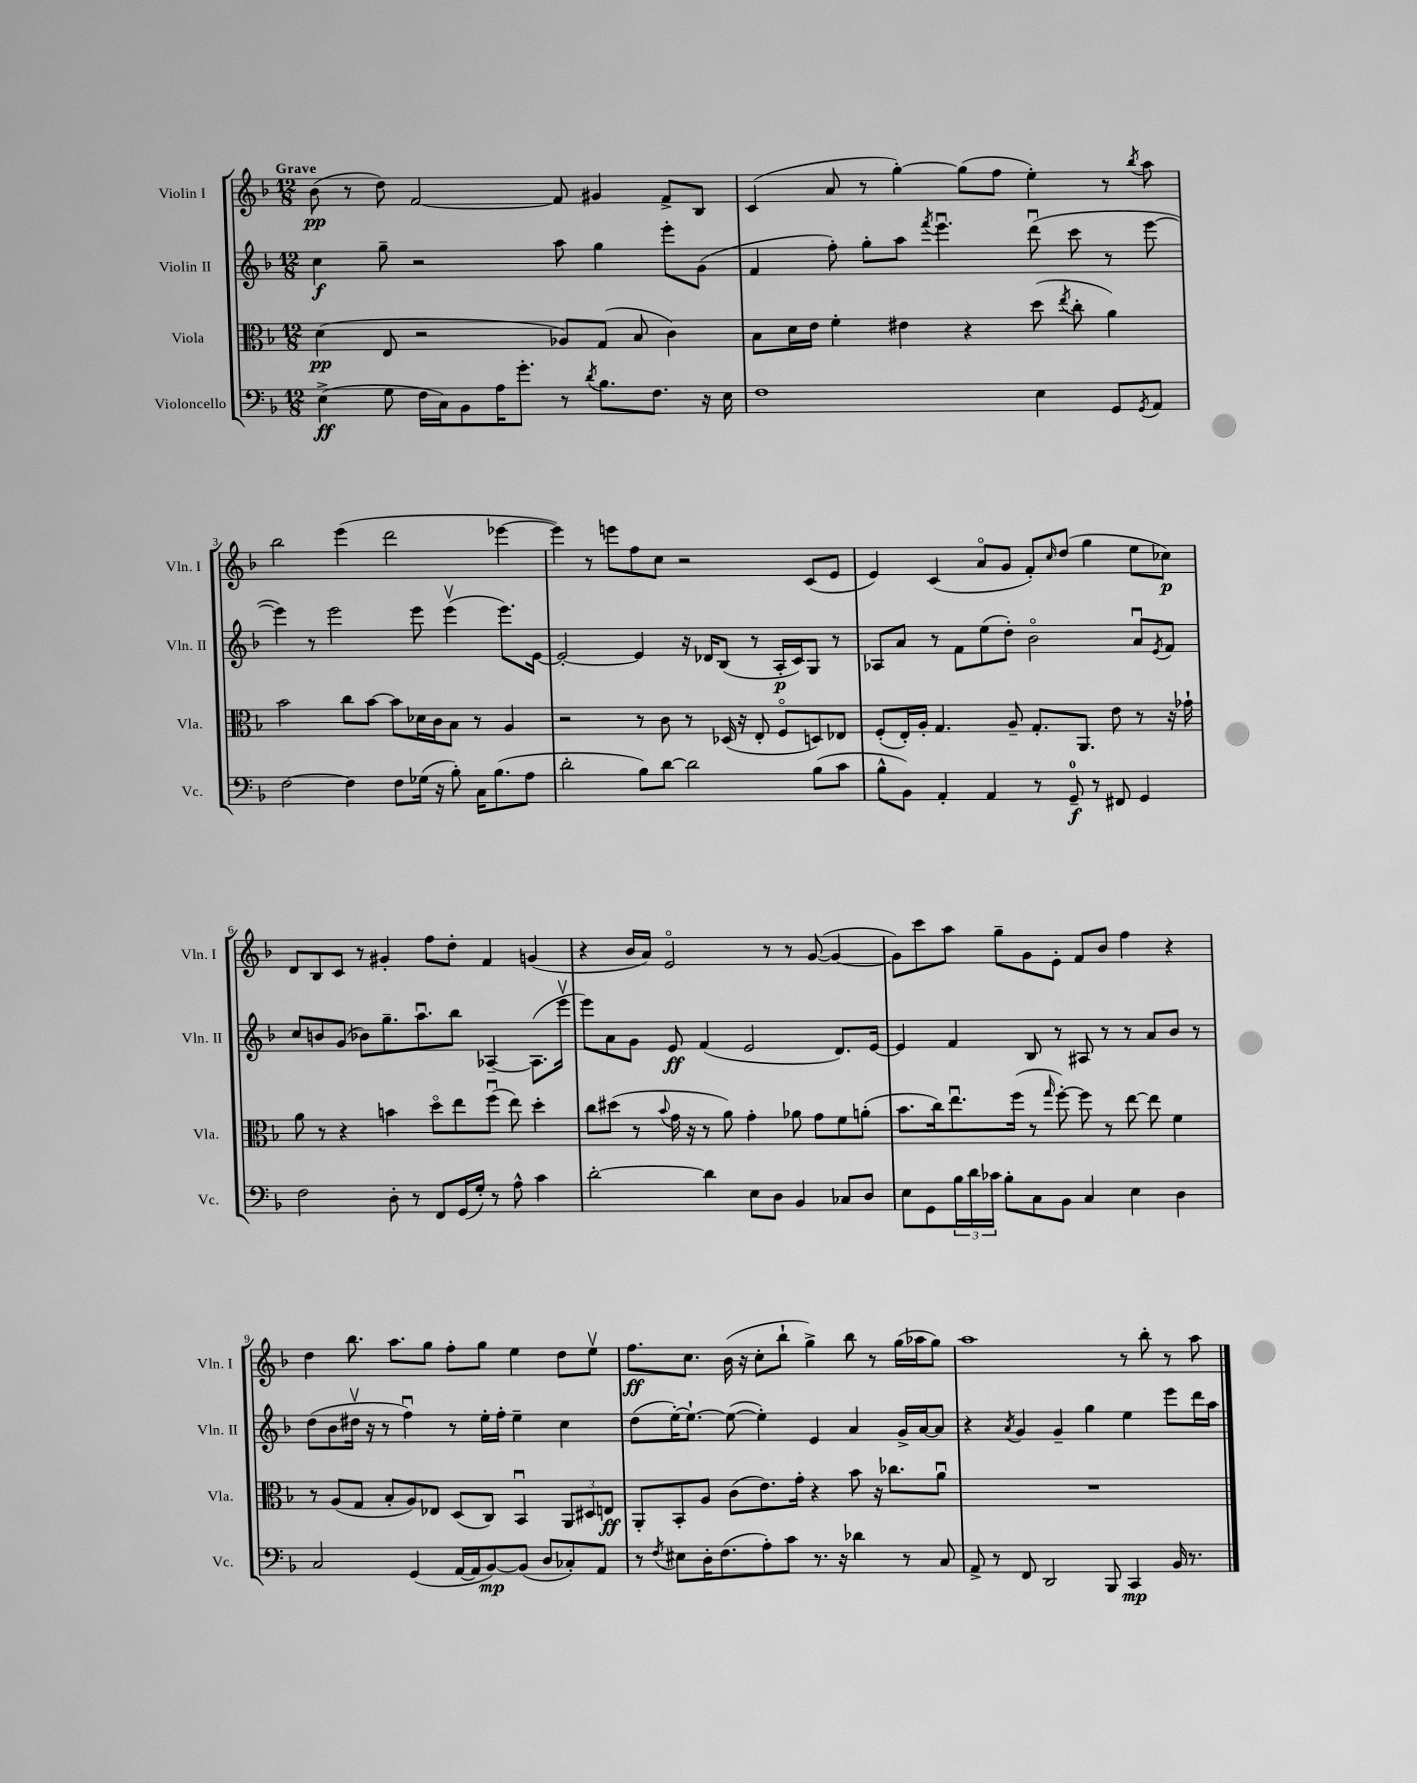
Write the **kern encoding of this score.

**kern	**kern	**kern	**kern
*staff4	*staff3	*staff2	*staff1
*clefF4	*clefC3	*clefG2	*clefG2
*k[b-]	*k[b-]	*k[b-]	*k[b-]
*M12/8	*M12/8	*M12/8	*M12/8
(4E^\	(4d\	4cc\	(8b-\
.	.	.	8r
8G\	8E/	8gg~\	8dd\)
16F\LL	2r	2r	[2f/
16C\J)	.	.	.
8BB-\	.	.	.
16A\K	.	.	.
8.g'\J	.	.	.
8r	8A-/L)	8aa\	8f/]
8qd/	.	.	.
8.B-\L	(8G/J	4gg\	4g#/
.	8B-/	.	.
8.F\J	.	.	.
.	4c\)	8eee'\L	8f^/L
16r	.	(8g\J	8B-/J
16E\	.	.	.
=	=	=	=
1F	8B-\L	4f/	(4c/
.	16d\L	.	.
.	16e\JJ	.	.
.	4f'\	8ff'\)	8a/
.	.	8gg'\L	8r
.	4e#\	8aa\J	[4gg'\)
.	.	8qfff/	.
.	.	4.eeeu\	.
.	4r	.	(8gg\]L
.	.	.	8ff\J
4E\	(8dd\	(8dddu\	4ee'\)
.	8qee/	.	.
.	8cc'\	8ccc\	.
8GG/L	4a\)	8r	8r
8qGG/	.	.	8qbb-/
8AA/J	.	[8eee\	8aa\
=	=	=	=
[2F\	2b-\	4eee\])	2bb-\
.	.	8r	.
.	.	2eee\	.
4F\]	8cc\L	.	(4eee\
.	[8b-\J	.	.
8F\L	8b-\]L	.	2ddd\
(16G-\Jk	16d-\L	8eee\	.
16r	16c\J	.	.
8B-'\)	8B-\J	(4eeev\	.
16C\LK	8r	.	.
(8.B-\	.	.	.
.	4A/	8.eee\L)	[4eee-\
8A\J	.	.	.
.	.	[16e\Jk	.
=	=	=	=
2d'\	2r	2e'/_	4eee-\])
.	.	.	8r
.	.	.	8eee\L
8B-\L)	8r	4e/]	8ff\
[8d\J	8c\	.	8cc\J
2d\]	8r	16r	2r
.	.	16d-/LK	.
.	(16D-/	(8B-/J	.
.	16r	.	.
.	8E'/	8r	.
.	8Fo/L	16A'/LL	.
.	.	16c/J)	.
(8B-\L	8D/)	8G/J	(8c/L
8c\J	8E-/J	8r	8e/J
=	=	=	=
8B-^^\L	(8F'/L	8A-/L	4e/)
8BB-\J)	16E'/L)	8a/J	.
.	16A'/JJ	.	.
4AA'/	4.G/	8r	(4c/
.	.	8f\L	.
4AA/	.	(8ee\	8ao/L
.	8A~/	8dd'\J)	8g/J
8r	8.G'/L	2b-o\	8f'/L)
.	.	.	16qqcc/
8GG~/	.	.	(8dd/J
.	8.AA/J	.	.
8r	.	.	4gg\
8FF#/	8e\	.	.
4GG/	8r	8au/L	8ee\L
.	.	8qe/	.
.	16r	8f/J	8cc-\J)
.	16g-`\	.	.
=	=	=	=
2F\	8a\	8cc/L	8d/L
.	8r	8b/	8B-/
.	4r	(8g/J	8c/J
.	.	8b-\L)	8r
8D'\	4b\	8.gg~\	4g#'/
8r	.	.	.
.	.	8.aau\	.
8FF/L	8ddo\L	.	8ff\L
(16GG/L	8ee\	8bb-\J	8dd'\J
16G'/JJ)	.	.	.
8r	(8ffu\J	[4A-~/	4f/
8A^^\	8ee\)	.	.
4c\	4dd'\	(8.A-\]L	(4g/
.	.	16eeev\Jk	.
=	=	=	=
[2d'\	8cc\L	8eee\L)	4r
.	(8dd#\J	8a\	.
.	8r	8g\J	16b-/LL
.	.	.	16a/JJ)
.	8qqb-/	.	.
.	16g\	8e/	2eo/
.	16r	.	.
4d\]	8r	(4f/	.
.	8a\)	.	.
8E\L	4g'\	2e/	.
8D\J	.	.	8r
4BB-/	8a-\	.	8r
.	8g\L	.	([8g/
8C-/L	8f\	8.d/L)	4g/_
8D/J	(8a'\J	.	.
.	.	[16e/Jk	.
=	=	=	=
8E\L	8.b-\L	4e/]	8g\]L)
8GG\	.	.	8ccc\
.	16cc\k)	.	.
24B-\L	8.eeu\	4f/	8aa\J
24d\	.	.	.
24c-\JJ	.	.	.
8B-'\L	.	.	8gg~\L
.	(16ff\Jk	.	.
8C\	8r	8B-/	8g\
.	16qqgg/	.	.
8BB-\J	[8ff'\)	8r	8e'\J
4C/	8ff\]	8A#/	8f/L
.	8r	8r	8b-/J
4E\	[8ee\	8r	4ff\
.	8ee\]	8a/L	.
4D\	4f\	8b-/J	4r
.	.	8r	.
=	=	=	=
2C/	8r	(8dd\L	4dd\
.	(8A/L	8b-\	.
.	8G/J	16dd#v\Jk	8.bb-\
.	.	16r	.
.	8B-'/L	8r	.
.	.	.	8.aa\L
(4GG/	8A/)	4ffu\)	.
.	8E-/J	.	8gg\J
[16AA/LL	(8D/L	8r	8ff'\L
16AA/]J	.	.	.
[8BB-/)	8C/J)	16ee'\LL	8gg\J
.	.	16ff'\JJ	.
(8BB-/]J	4BB-u/	4ee~\	4ee\
8D/L	.	.	.
8C-'/)	12AA/L	4cc\	8dd\L
.	12D#/	.	.
8AA/J	.	.	8eev\J
.	12E/J	.	.
=	=	=	=
8r	8AA'/L	(8dd\L	8.ff\L
8qF/	.	.	.
8E#\L	8BB-'/	[16ee'\K)	.
.	.	8.ee`\_J	8.cc\J
16D'\K	8A/J	.	.
(8.F\	.	.	.
.	(8c\L	(8ee\_	(16b-\
.	.	.	16r
8A'\)	8.e\)	4ee'\])	8cc'\L
8c\J	.	.	8bb-`\J
.	16g'\Jk	.	.
8.r	4r	4e/	4gg^\)
16r	.	.	.
4d-\	8b-\	4a/	8bb-\
.	16r	.	8r
.	8.cc-\L	.	.
8r	.	16g^/LL	(16gg\LL
.	.	[16a/J	16aa-\J
8C/	8au\J	8a/]J	8gg\J)
=	=	=	=
8AA^/	1.r	4r	1aa
8r	.	.	.
.	.	8qa/	.
8FF/	.	4g/	.
2DD/	.	.	.
.	.	4g~/	.
.	.	4gg\	.
8BBB-/	.	.	.
4CC/	.	4ee\	8r
.	.	.	8bb-'\
16BB-/	.	8eee\L	8r
8.r	.	.	.
.	.	16ddd\L	8aa\
.	.	16aa\JJ	.
==	==	==	==
*-	*-	*-	*-
